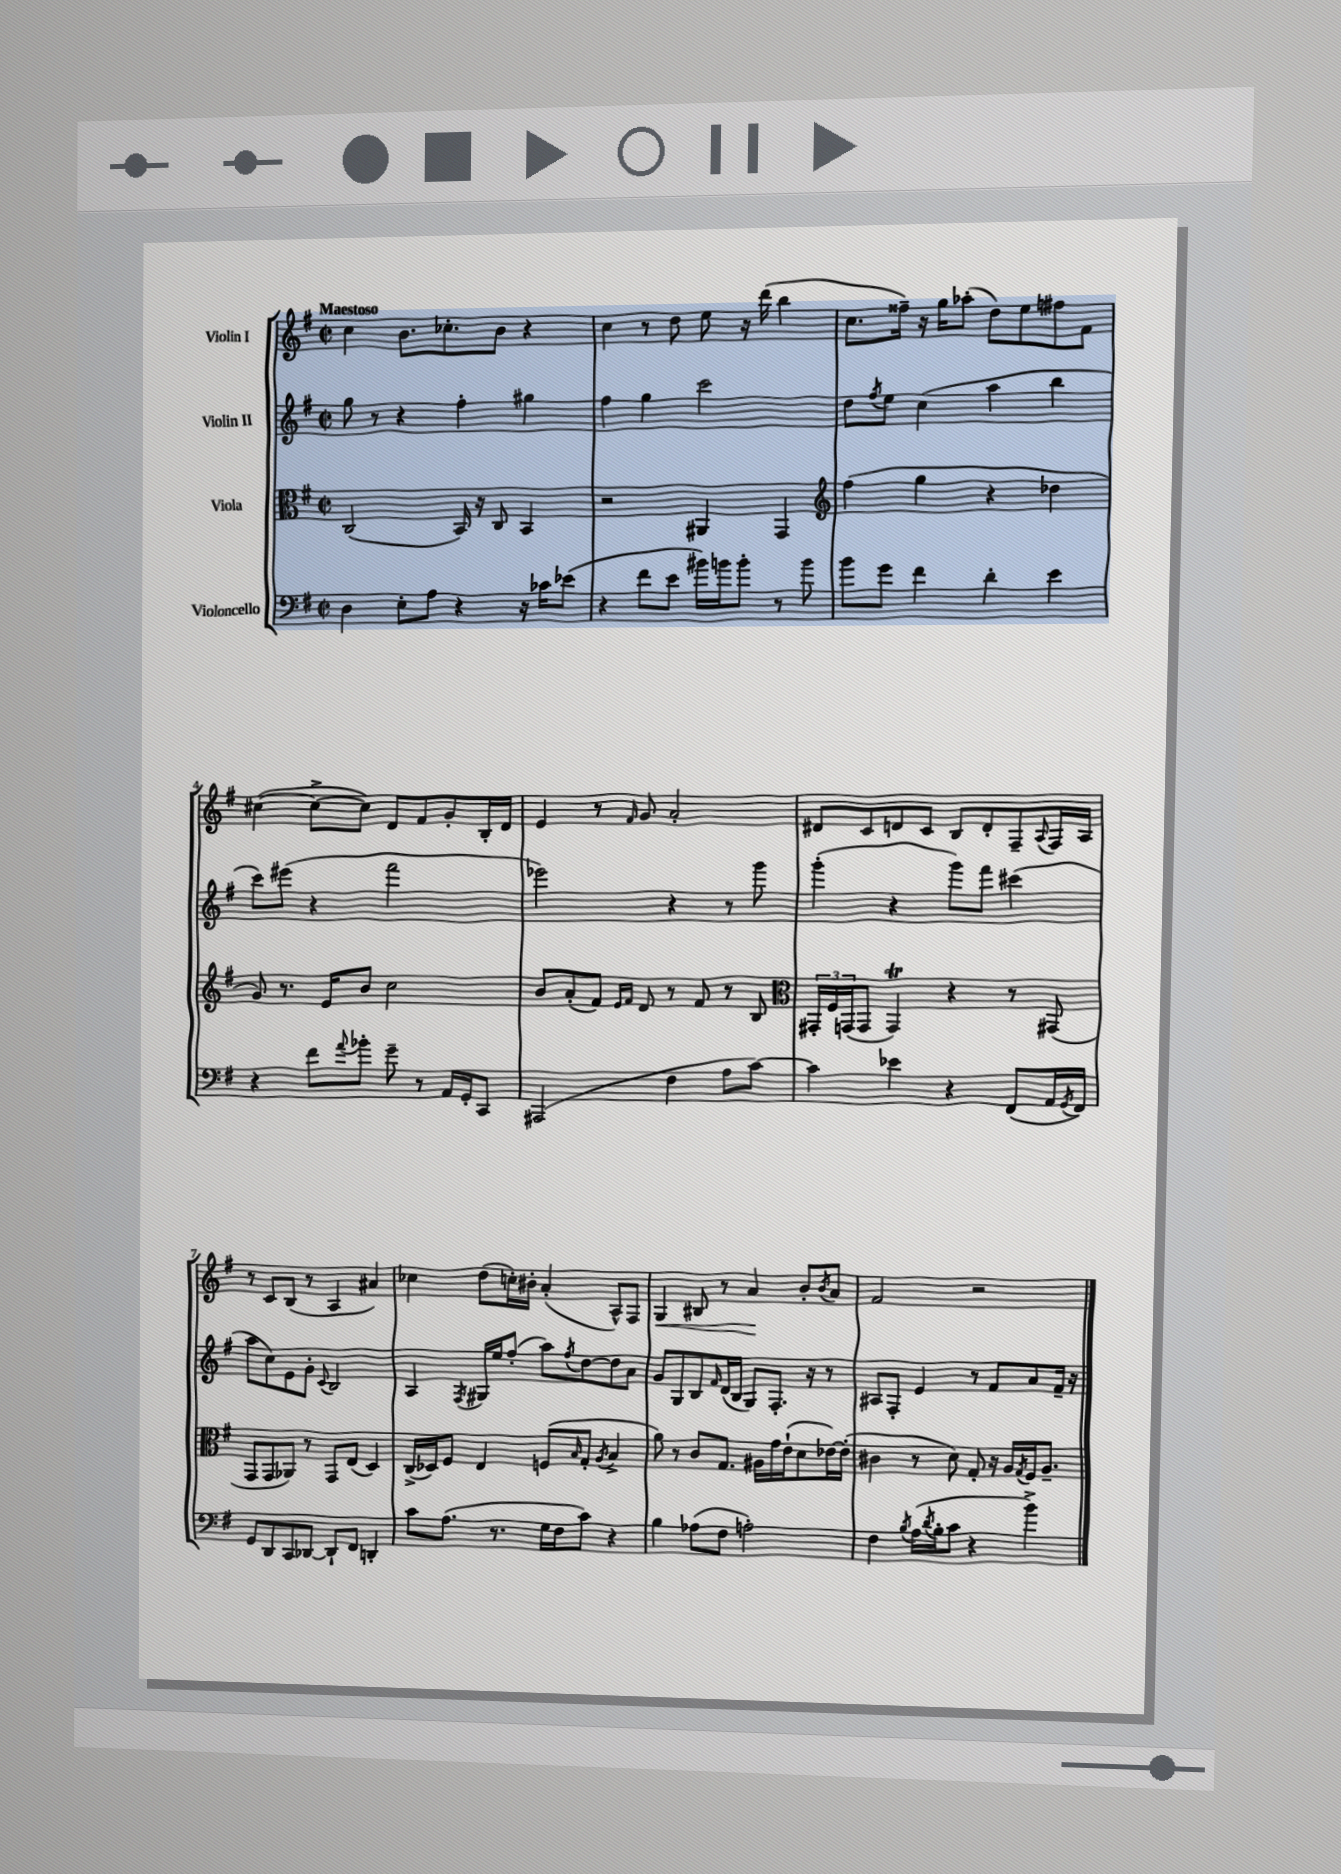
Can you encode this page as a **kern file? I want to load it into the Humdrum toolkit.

**kern	**kern	**kern	**kern
*staff4	*staff3	*staff2	*staff1
*clefF4	*clefC3	*clefG2	*clefG2
*k[f#]	*k[f#]	*k[f#]	*k[f#]
*M2/2	*M2/2	*M2/2	*M2/2
*met(c|)	*met(c|)	*met(c|)	*met(c|)
4D	(2C	8gg	4cc
.	.	8r	.
8E'	.	4r	8.b
8A	.	.	.
.	.	.	8.cc-'
4r	16BB)	4ff#'	.
.	16r	.	.
.	8C	.	8b
16r	4BB	4gg#	4r
16c-	.	.	.
(8e-	.	.	.
=	=	=	=
4r	2r	4ff#	4cc
8f#	.	4gg	8r
8e	.	.	8dd
16b#)	4AA#	2ccc	8ee
16b	.	.	.
8b'	.	.	16r
.	.	.	(16ddd
8r	4GG	.	4bb
8b	.	.	.
=	=	=	=
*	*clefG2	*	*
8b	(4ff#	8dd	8.cc
.	.	8qff#	.
8g	.	8ee	.
.	.	.	16ff##~)
4f#	4gg	(4cc	16r
.	.	.	16gg
.	.	.	(8aa-'
4d'	4r	4aa	8dd)
.	.	.	8ee
4e	4dd-	4bb	8ff#
.	.	.	8f#
=	=	=	=
4r	8g)	8ccc)	([4cc#
.	8.r	(8eee#	.
8f#	.	4r	8cc#^_
.	16e	.	.
8qqa	.	.	.
8b-'	8b	.	8cc#])
8g~	2cc	2fff#	8d
8r	.	.	8f#
16AA	.	.	8g'
16GG'	.	.	.
8CC	.	.	16B'
.	.	.	16d
=	=	=	=
(2AAA#	8b	2eee-)	4e
.	(8a'	.	.
.	8f#)	.	8r
.	16qqe	.	.
.	16qqf#	.	16qqf#
.	8d	.	8g
4F#	8r	4r	2a'
.	8f#	.	.
8A	8r	8r	.
[8c)	8B	8ggg	.
=	=	=	=
*	*clefC3	*	*
4c]	24GG#'	(4ggg'	8d#
.	24F#	.	.
.	(24GG	.	.
.	8GG	.	8c
4e-	4GG)	4r	8d
.	.	.	8c
4r	4r	8ggg)	8B
.	.	8fff#	8d'
(8FF#	8r	(4ccc#	8F#~
.	.	.	8qqA
16AA	(8GG#	.	16F#
8qGG	.	.	.
16FF#)	.	.	16A
=	=	=	=
8GG	8GG	8aa	8r
8DD	8GG	8cc)	8c
8CC	8AA-)	8e	(8B
[8DD-	8r	8g'	8r
.	.	8qqc	.
8DD-`]	8GG	2B	4A
8FF#	(8E	.	.
4DD'	4D)	.	4a#)
=	=	=	=
8c	(16C^	4A	4cc-
.	16D-)	.	.
(8.A	8F#	.	.
.	.	8qF#	.
.	4E	16G#	(8dd
8.r	.	16ee	.
.	.	(8ff#'	16cc')
.	.	.	16b#'
16G	(8F	8aa)	(4a'
16F#	.	.	.
.	16qqB	8qff#	.
8c)	8G'	[8dd	.
.	8qA	.	.
4r	4B^	8dd]	8A^^)
.	.	8a	8F#
=	=	=	=
4B	8a)	8g	4G
.	8r	8G	.
(8A-	8c	8B	8B#
.	.	16qqf#	.
8F#	8.G	(16d	8r
.	.	16B	.
2A')	.	8G)	4a
.	16A#	.	.
.	16g	8.F#'	.
.	(16e`	.	.
.	8d	.	8b'
.	.	16r	.
.	.	.	8qb
.	[16e-)	8r	8a
.	(16e-']	.	.
=	=	=	=
4F#	4c#	8A#	2f#
.	.	8F#'	.
8qB	.	.	.
(16A	8r	4e	.
8qd	.	.	.
16B'	.	.	.
8c	8d)	.	.
4r	8G'	8r	2r
.	16r	8f#	.
.	16A	.	.
.	8qG	.	.
4b^)	16F#	8a	.
.	8.A~	.	.
.	.	16f#~	.
.	.	16r	.
==	==	==	==
*-	*-	*-	*-
